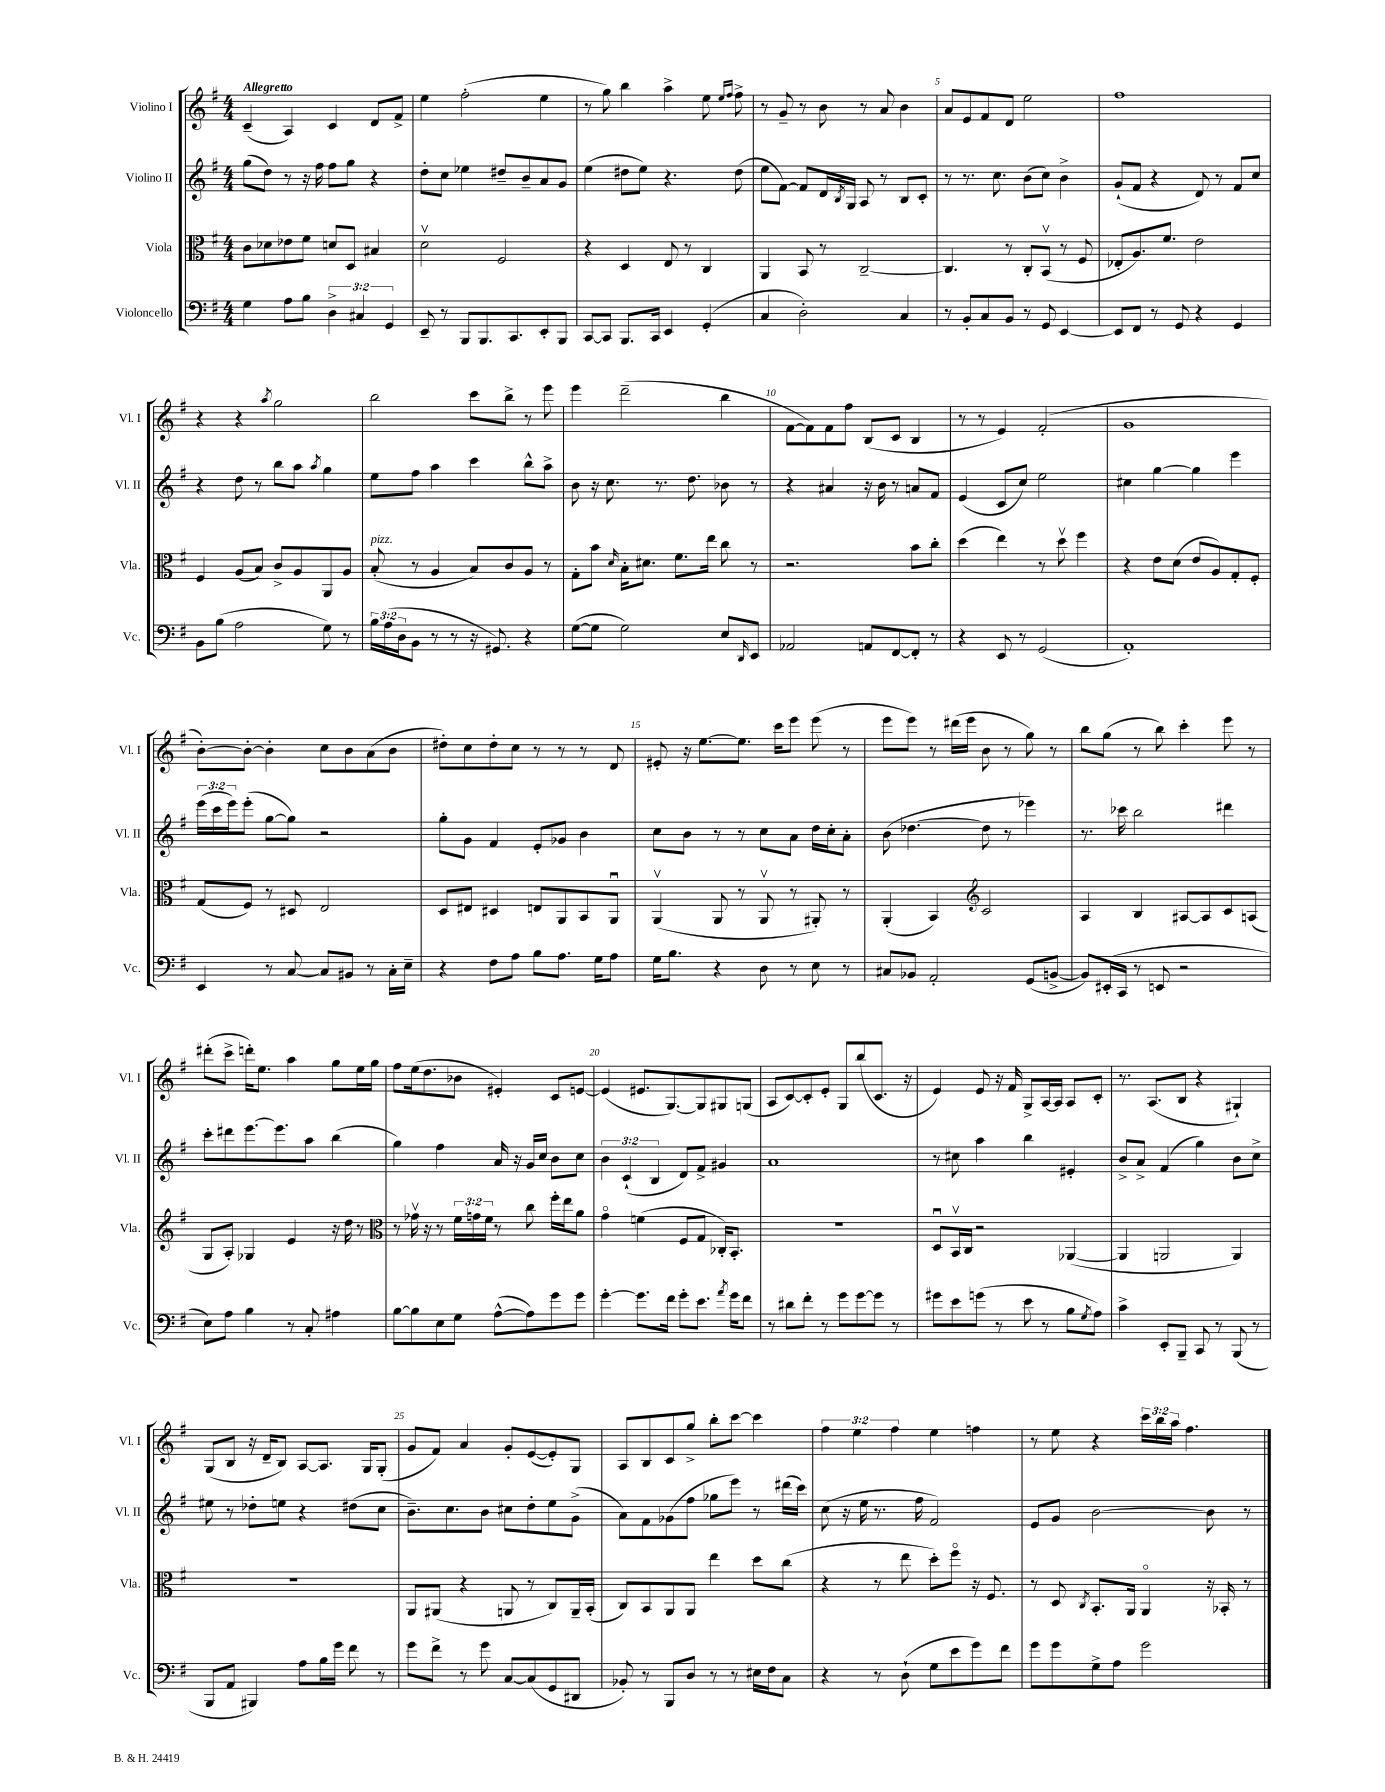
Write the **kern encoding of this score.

**kern	**kern	**kern	**kern
*staff4	*staff3	*staff2	*staff1
*clefF4	*clefC3	*clefG2	*clefG2
*k[f#]	*k[f#]	*k[f#]	*k[f#]
*M4/4	*M4/4	*M4/4	*M4/4
4G	8c	(8gg	(4c~
.	8d-	8dd)	.
8A	8e-	8r	4A)
8B	8f#	16r	.
.	.	16ff#	.
6D^	8d	8ff#	4c
.	8D	8gg	.
6C#	.	.	.
.	4B#	4r	8d
6GG	.	.	.
.	.	.	8f#^
=	=	=	=
8EE~	2dv	8dd'	4ee
8r	.	8cc	.
8BBB	.	4ee-	(2ff#'
8.BBB	.	.	.
.	2F#	8dd#~	.
8.CC	.	.	.
.	.	8b~	.
8EE'	.	8a	4ee
8BBB	.	8g	.
=	=	=	=
[8CC	4r	(4ee	8r
8CC]	.	.	8gg)
8.BBB	4D	8dd#	4bb
.	.	8ee)	.
16CC	.	.	.
4EE	8E	4.r	4aa^
.	8r	.	.
(4GG'	4C	.	8ee
.	.	.	16qqee
.	.	.	16qqff#
.	.	(8dd#	8ff#^
=	=	=	=
4C	4AA	8ee	8r
.	.	[8f#)	8g~
2D')	8BB	8f#]	8r
.	8r	16d	8b
.	.	8qB	.
.	.	16G	.
.	[2C~	8A	8r
.	.	8r	8a
4C	.	8B	4b
.	.	8c'	.
=	=	=	=
8r	4.C]	8r	8a
8BB'	.	8.r	8e
8C	.	.	8f#
.	.	8.cc	.
8BB	8r	.	8d
8r	8C'	(8b	2ee
8GG	(8BBv	8cc)	.
[4EE	8r	4b^	.
.	8F#	.	.
=	=	=	=
8EE]	8E-'	(8g`	1ff#
8FF#	8.A)	8f#	.
8r	.	4r	.
.	8.f#	.	.
8GG	.	.	.
4r	2e	8d)	.
.	.	8r	.
4GG	.	8f#	.
.	.	8cc	.
=	=	=	=
8BB	4F#	4r	4r
(8B	.	.	.
2A	(8A	8dd	4r
.	8B)	8r	.
.	.	.	8qaa
.	8c^	8bb	2gg
.	8A	8aa	.
.	.	8qaa	.
8G)	8AA	4gg	.
8r	8A	.	.
=	=	=	=
24B	(8B'	8ee	2bb
(24A	.	.	.
24D	.	.	.
8BB	8r	8ff#	.
8r	4A	4aa	.
8r	.	.	.
16r	8B)	4ccc	8ccc
8.GG#)	.	.	.
.	8c	.	8bb^
4r	8A	8bb^^	8r
.	8r	8aa^	8eee
=	=	=	=
([8G	8G'	8b	4eee
8G]	8b	16r	.
.	.	8.cc	.
.	16qqd	.	.
2G)	16B'	.	(2ddd~
.	8.d#	.	.
.	.	8.r	.
.	8.f#	.	.
.	.	8.dd	.
.	16ee	.	.
8E	8cc	8b-	4bb
16qqDD	.	.	.
8EE	8r	8r	.
=	=	=	=
2AA-	2.r	4r	[8f#
.	.	.	8f#])
.	.	4a#	8f#
.	.	.	8ff#
8AA	.	16r	(8B
.	.	16b	.
[8FF#	.	8r	8c
8FF#']	8b	8a	4B
8r	8cc'	8f#	.
=	=	=	=
4r	(4dd	(4e	8r
.	.	.	8r
8EE	4ee)	8c	4e)
8r	.	8cc)	.
(2GG	8r	2ee	(2f#'
.	8ddv	.	.
.	4ff#	.	.
=	=	=	=
1AA')	4r	4cc#	1g
.	8e	[4gg	.
.	(8d	.	.
.	8e	4gg]	.
.	8A)	.	.
.	8G'	4eee	.
.	8F#'	.	.
=	=	=	=
4EE	(8G	(24eee	[8b')
.	.	24ccc	.
.	.	24eee)	.
.	8F#)	(8eee'	8b'_
8r	8r	[8gg	4b']
[8C	8D#	8gg])	.
8C]	2E	2r	8cc
8BB#	.	.	8b
8r	.	.	(8a
16C'	.	.	8b
16E~	.	.	.
=	=	=	=
4r	8D	8gg'	8dd#')
.	8E#	8g	8cc
8F#	4D#	4f#	8dd#'
8A	.	.	8cc
8B	8E	8e'	8r
8.A	8AA	8g-	8r
.	8BB	4b	8r
16G	.	.	.
8A	8AAu	.	8d
=	=	=	=
16G	(4AAv	8cc	8e#'
8.B	.	.	.
.	.	8b	16r
.	.	.	[8.ee
4r	8AA	8r	.
.	8r	8r	8.ee]
8D	8AAv	8cc	.
.	.	.	16ccc
8r	8r	8a	8eee
8E	8AA#')	16dd	(8eee
.	.	16cc'	.
8r	8r	8a'	8r
=	=	=	=
8C#	(4AA'	(8b	8eee
8BB-	.	[4.dd-	8eee)
2AA'	4BB)	.	8r
.	.	.	(16ddd#
.	.	.	16eee
*	*clefG2	*	*
.	2c	8dd-]	8b
.	.	8r	8r
(8GG	.	4eee-)	8gg)
[8BB^	.	.	8r
=	=	=	=
8BB])	4A	8.r	8bb
(16EE#'	.	.	(8gg
16CC	.	16ccc-	.
8r	4B	2bb	8r
8EE	.	.	8bb)
2r	[8A#	.	4ccc'
.	8A#]	.	.
.	8c	4ddd#	8eee
.	(8A	.	8r
=	=	=	=
8E)	8G	8ccc'	(8ddd#'
8A	8A')	8ddd#	8ccc^
4B	4G-	[8.eee	16ddd')
.	.	.	8.ee
.	.	8.eee]	.
8r	4e	.	4aa
8C'	.	8aa	.
4A#	16r	(4bb	8gg
.	16dd	.	.
.	8r	.	16ee
.	.	.	16gg
=	=	=	=
*	*clefC3	*	*
[8B	8r	4gg)	8ff#
8B]	16g-v	.	(16ee
.	16r	.	8.dd
8E	8r	4ff#	.
8G	24f#	.	8b-
.	24g	.	.
.	24f#	.	.
([8A^^	8r	16a	4e#')
.	.	16r	.
8A])	8cc	16g	.
.	.	16cc	.
8g	16ff#'	8b	8c
.	16ee	.	.
8g	8a	8cc	[8e
=	=	=	=
[4g'	4go	6b	(4e]
.	.	(6c`	.
8.g]	(4f	.	8.e#
.	.	6B	.
16f#	.	.	[8.G)
8g'	8F#	8d)	.
8.e	8G	8f#^	8G]
.	16C-')	4g#	8G#
8qa	.	.	.
16g	8.BB'	.	.
8f#	.	.	(8G
=	=	=	=
8r	1r	1a	8A
8d#	.	.	[8c)
8f#'	.	.	8c']
8r	.	.	8e'
8g	.	.	8G
[8g	.	.	(8bb
8g]	.	.	8.c
8r	.	.	.
.	.	.	16r
=	=	=	=
8g#	8Du	8r	4e)
8e	16BBv	8cc#	.
.	16C	.	.
(8g	2r	4aa	8e
8r	.	.	16r
.	.	.	16f#
8e	.	4bb	8G^
8r	.	.	[16A
.	.	.	16A]
8B	([4AA-	4e#'	8A
8qG	.	.	.
8A)	.	.	8c'
=	=	=	=
4c^	4AA-]	8b^	8.r
.	.	8a^	.
.	.	.	(8.A
8EE'	2AA	(4f#	.
8BBB~	.	.	8B
8CC	.	4gg)	4r
8r	.	.	.
(8BBB	4AA)	8b	4G#`)
8r	.	8cc^	.
=	=	=	=
8BBB	1r	8ee#	(8G
8AA	.	8r	8B
4BBB#)	.	8dd-'	16r
.	.	.	16d~
.	.	8ee	8B)
8A	.	4r	[8A
16B	.	.	8.A]
16g	.	.	.
8f#	.	(8dd#	.
.	.	.	16G
8r	.	8cc	(8G'
=	=	=	=
8g	8AA	8.b~)	8g
8f#^	(8AA#	.	8f#)
.	.	8.cc	.
8r	4r	.	4a
8g	.	8b	.
[8C	8AA	8cc#	8g'
(8C]	8r	8dd'	([8e
8GG	8C)	8ee	8e'])
8DD#	16AA~	(8g^	8G
.	(16BB'	.	.
=	=	=	=
8BB-')	8C)	8a)	8A
8r	8BB	8f#	8B
8BBB	8AA	(8g-	8c
8D	8AA	8ff#	8gg^
8r	4ee	8gg-	8bb'
8r	.	8eee)	[8ccc
16E#	8dd	8r	4ccc]
16F#	.	.	.
8C	(8cc	(16ddd#	.
.	.	16ccc)	.
=	=	=	=
4r	4r	(8cc	6ff#
.	.	16r	.
.	.	.	6ee
.	.	16ee	.
8r	8r	8.r	.
.	.	.	6ff#
(8D`	8ee	.	.
.	.	16ff#	.
8G	8dd')	2f#)	4ee
8e	8ff#o	.	.
8g)	16r	.	4ff
.	8.F#	.	.
8f#	.	.	.
=	=	=	=
8g	8r	8e	8r
8g	8D	8g	8ee
.	8qC	.	.
8G^	8.BB'	[2b	4r
8A	.	.	.
.	16AA	.	.
2g	4AAo	.	24ccc
.	.	.	24bb
.	.	.	24aa
.	.	.	4.ff#
.	16r	8b]	.
.	16BB-'	.	.
.	8r	8r	.
==	==	==	==
*-	*-	*-	*-
